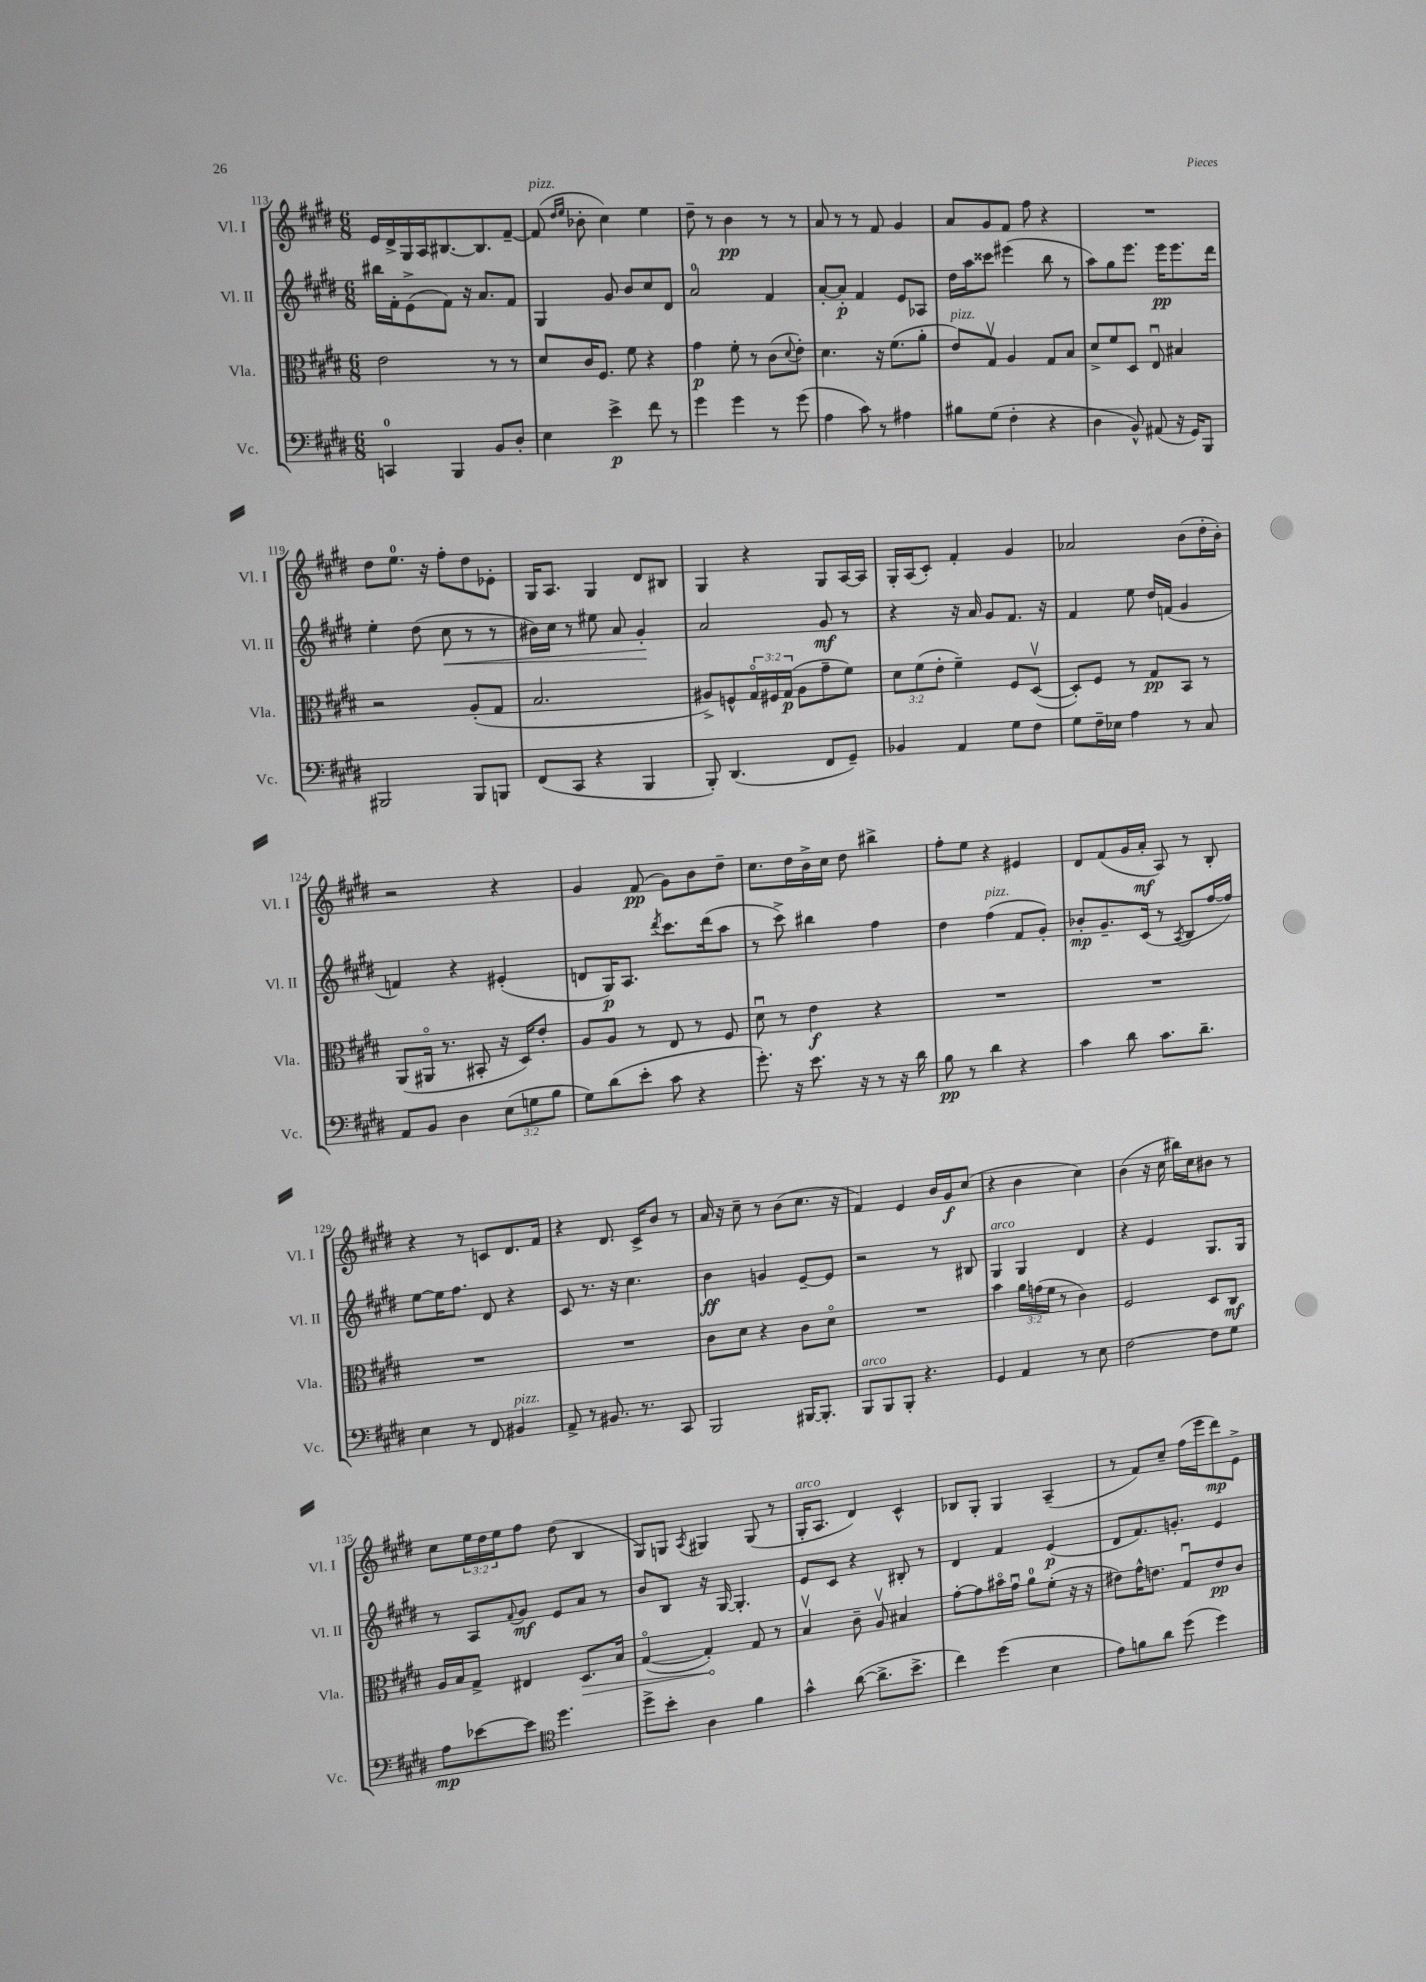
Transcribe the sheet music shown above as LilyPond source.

<<
\new StaffGroup <<
\new Staff = "s0" \with { instrumentName = "Vl. I" shortInstrumentName = "Vl. I" } {
    \clef treble \key e \major \numericTimeSignature \time 6/8 \override Staff.TupletNumber.text = #tuplet-number::calc-fraction-text
    e'16 dis'16-> gis16 a16 bis8.~ bis8. fis'8~-- |
    fis'8^\markup { \italic "pizz." }( \grace { dis''16 e''16 } bes'8-. cis''4) e''4 |
    dis''8-- r8 b'4\pp r8 r8 |
    a'8 r8 r8 fis'8 gis'4 |
    a'8 gis'8 fis'8 fis''8 r4 |
    R2. |
    dis''8 e''8.-0 r16 fis''8-. dis''8 ees'8-. |
    gis16 a8. gis4 dis'8 bis8 |
    gis4 r4 gis8 a16~ a16 |
    gis16-. a16( cis'8-.) fis'4-. gis'4 |
    aes'2 b'8( dis''16-. b'16-.) |
    r2 r4 |
    gis'4 fis'8\pp( gis'8) b'8 dis''8-- |
    cis''8. dis''16 b'16-> cis''16 dis''8 bis''4-> |
    fis''8-. e''8 r4 eis'4 |
    dis'8 fis'8( gis'16 a'16-.\mf a8) r8 b8-. |
    r4 r8 c'8 dis'8. fis'16 |
    r4 dis'8. cis'16-> b'8 r8 |
    a'16 r16 cis''8-- r8 b'8( cis''8. r16 |
    fis'4) e'4 b'16 gis'16\f cis''8( |
    r4 b'4 cis''4) |
    b'4( r16 cis''16 bis''16) cis''16 bis'8 r8 |
    cis''8 \tuplet 3/2 { e''16 dis''16 e''16 } fis''8 dis''8( b4 |
    gis8) g8 \acciaccatura { a8 } gis4 gis8( r8 |
    gis16-.^\markup { \italic "arco" } a8. dis'4) cis'4-^ |
    bes8 gis8-. gis4 a4--( |
    r8 fis'8) cis''8-- fis''16( e'''16 dis'''8\mp) e'8-> \bar "|." |
}
\new Staff = "s1" \with { instrumentName = "Vl. II" shortInstrumentName = "Vl. II" } {
    \clef treble \key e \major \numericTimeSignature \time 6/8
    bis''16 fis'16-. e'8->( fis'8) r16 a'8. fis'8 |
    gis4 gis'8 b'8 cis''8 dis'8 |
    a'2-0 fis'4 |
    a'8~-. a'8-.\p fis'4 e'8 aes8 |
    dis''16 a''16 cisis'''8 eis'''4( b''8 r8 |
    a''8) gis''8 e'''8. e'''16\pp e'''8. dis'''16 |
    e''4-. dis''8( cis''8\< r8 r8 |
    bis'16) cis''16 r8 eis''8 a'8 gis'4-.\! |
    a'2 gis'8\mf r8 |
    r4 r16 a'16 gis'8 fis'8. r16 |
    fis'4 e''8 dis''16 f'16( gis'4 |
    f'4) r4 eis'4-.( |
    d'8 gis16\p) a8. \acciaccatura { dis'''8 } cis'''8. dis'''16( a''8 |
    r8 cis'''8->) bis''4 fis''4 |
    dis''4 fis''4^\markup { \italic "pizz." }( fis'8 gis'8-.) |
    bes'8-.\mp gis'8.-- cis'16( r8 \acciaccatura { a8 } b8 fis''16~ fis''16) |
    e''8~ e''16 fis''8. dis'8 r4 |
    cis'8 r8. r16 cis''4. |
    b'4\ff g'4 e'8~-- e'8 |
    r2 r8 bis8 |
    gis4^\markup { \italic "arco" } gis4 dis'4 |
    r4 e'4 gis8. gis16 |
    r8 a8 \appoggiatura { fis'8 } gis'8\mf e'8 a'8 r8 |
    b'8 b8 r16 gis16~ gis4.-. |
    e'8 cis'8 r4 bis8-. r8 |
    dis'4 fis'4 e'4\p( |
    dis'8 fis'8.) g'8.-. e'4 \bar "|." |
}
\new Staff = "s2" \with { instrumentName = "Vla." shortInstrumentName = "Vla." } {
    \clef alto \key e \major \numericTimeSignature \time 6/8 \override Staff.TupletNumber.text = #tuplet-number::calc-fraction-text
    e'2 r8 r8 |
    dis'8 cis'16 fis8. fis'8 r4 |
    gis'4\p fis'8-. r8 cis'8( \appoggiatura { dis'8 } e'8-.) |
    dis'4. r16 fis'8.( a'8-. |
    e'8^\markup { \italic "pizz." }) gis8\upbow a4 gis8 b8 |
    dis'8-> fis'8 dis8 e8\downbow bis4 |
    r2 a8-.( gis8 |
    b2. |
    ais8->) f8-^ \tuplet 3/2 { gis16\flageolet fis16 gis16\p( } ais8 gis'8-- fis'8) |
    \tuplet 3/2 { dis'8 fis'8( e'8-. } fis'4--) fis8 dis8~\upbow( |
    dis8-.) fis8 r8 gis8\pp b,8 r8 |
    a,8( ais,16\flageolet r8. bis,8-. r16 dis16) e'8-. |
    a8 a8 r8 e8 r8 fis8 |
    dis'8\downbow r8 e'4\f r4 |
    R2. |
    R2. |
    R2. |
    R2. |
    cis'8 dis'8 r4 cis'8 dis'8\flageolet |
    R2. |
    b'4 \tuplet 3/2 { a'16 g'16( fis'16 } r8 cis'4) |
    fis2 dis8 cis8\mf |
    a16 b16 gis8-> eis4 \once \override Hairpin.circled-tip = ##t dis8.\> b16 |
    gis4~\flageolet( gis4-.\!) gis8 r8 |
    b4\upbow cis'8-- a8\upbow bis4 |
    gis'8~-. gis'8 bis'16\flageolet gis'16\downbow a'8-0 fis'8-.( r16 r16 |
    eis'8) gis'16-^ e'8. gis8\downbow e'8\pp cis'8 \bar "|." |
}
\new Staff = "s3" \with { instrumentName = "Vc." shortInstrumentName = "Vc." } {
    \clef bass \key e \major \numericTimeSignature \time 6/8 \override Staff.TupletNumber.text = #tuplet-number::calc-fraction-text
    c,4-0 b,,4 b,8 dis8-. |
    e4 e'4->\p fis'8 r8 |
    gis'4 gis'4 r8 gis'8( |
    a4 cis'8) r8 ais4 |
    bis8 gis8( fis4-. r4 |
    dis4 b,8-^) ais,8( r16 gis,16) b,,8 |
    bis,,2 bis,,8 b,,8 |
    fis,8( cis,8 r4 b,,4 |
    b,,8-.) dis,4.( fis,8 gis,8--) |
    bes,4 a,4 gis8 fis8 |
    gis8 fis16-- ees16 a4 r8 cis8 |
    a,8 b,8 dis4 \tuplet 3/2 { e8( g8 b8 } |
    gis8) dis'8( e'8-. cis'8 r4 |
    gis'8.-.) r16 e'8. r16 r8 r16 dis'16 |
    b8\pp r8 dis'4 r4 |
    cis'4 dis'8 cis'8. dis'8.-- |
    e4 r8 fis,8 bis,4^\markup { \italic "pizz." } |
    a,8-> r8 bis,8. r8. cis,8 |
    b,,2 bis,,16~ bis,,8.-. |
    b,,8^\markup { \italic "arco" } b,,8 b,,8-. r4. |
    gis,4 a,4 r8 e8 |
    fis2~ fis8 gis8 |
    a8\mp ees'8~ ees'8 \clef tenor dis''4. |
    dis''8-> b'8-. a4 fis'4 |
    gis'4-^ a'8~( a'8.-> b'8.-> |
    cis''4) dis''4( b4 |
    e'8) f'8 a'8 dis''8( dis''4) \bar "|." |
}
>>
>>
\layout { \context { \Score currentBarNumber = #113 } }
